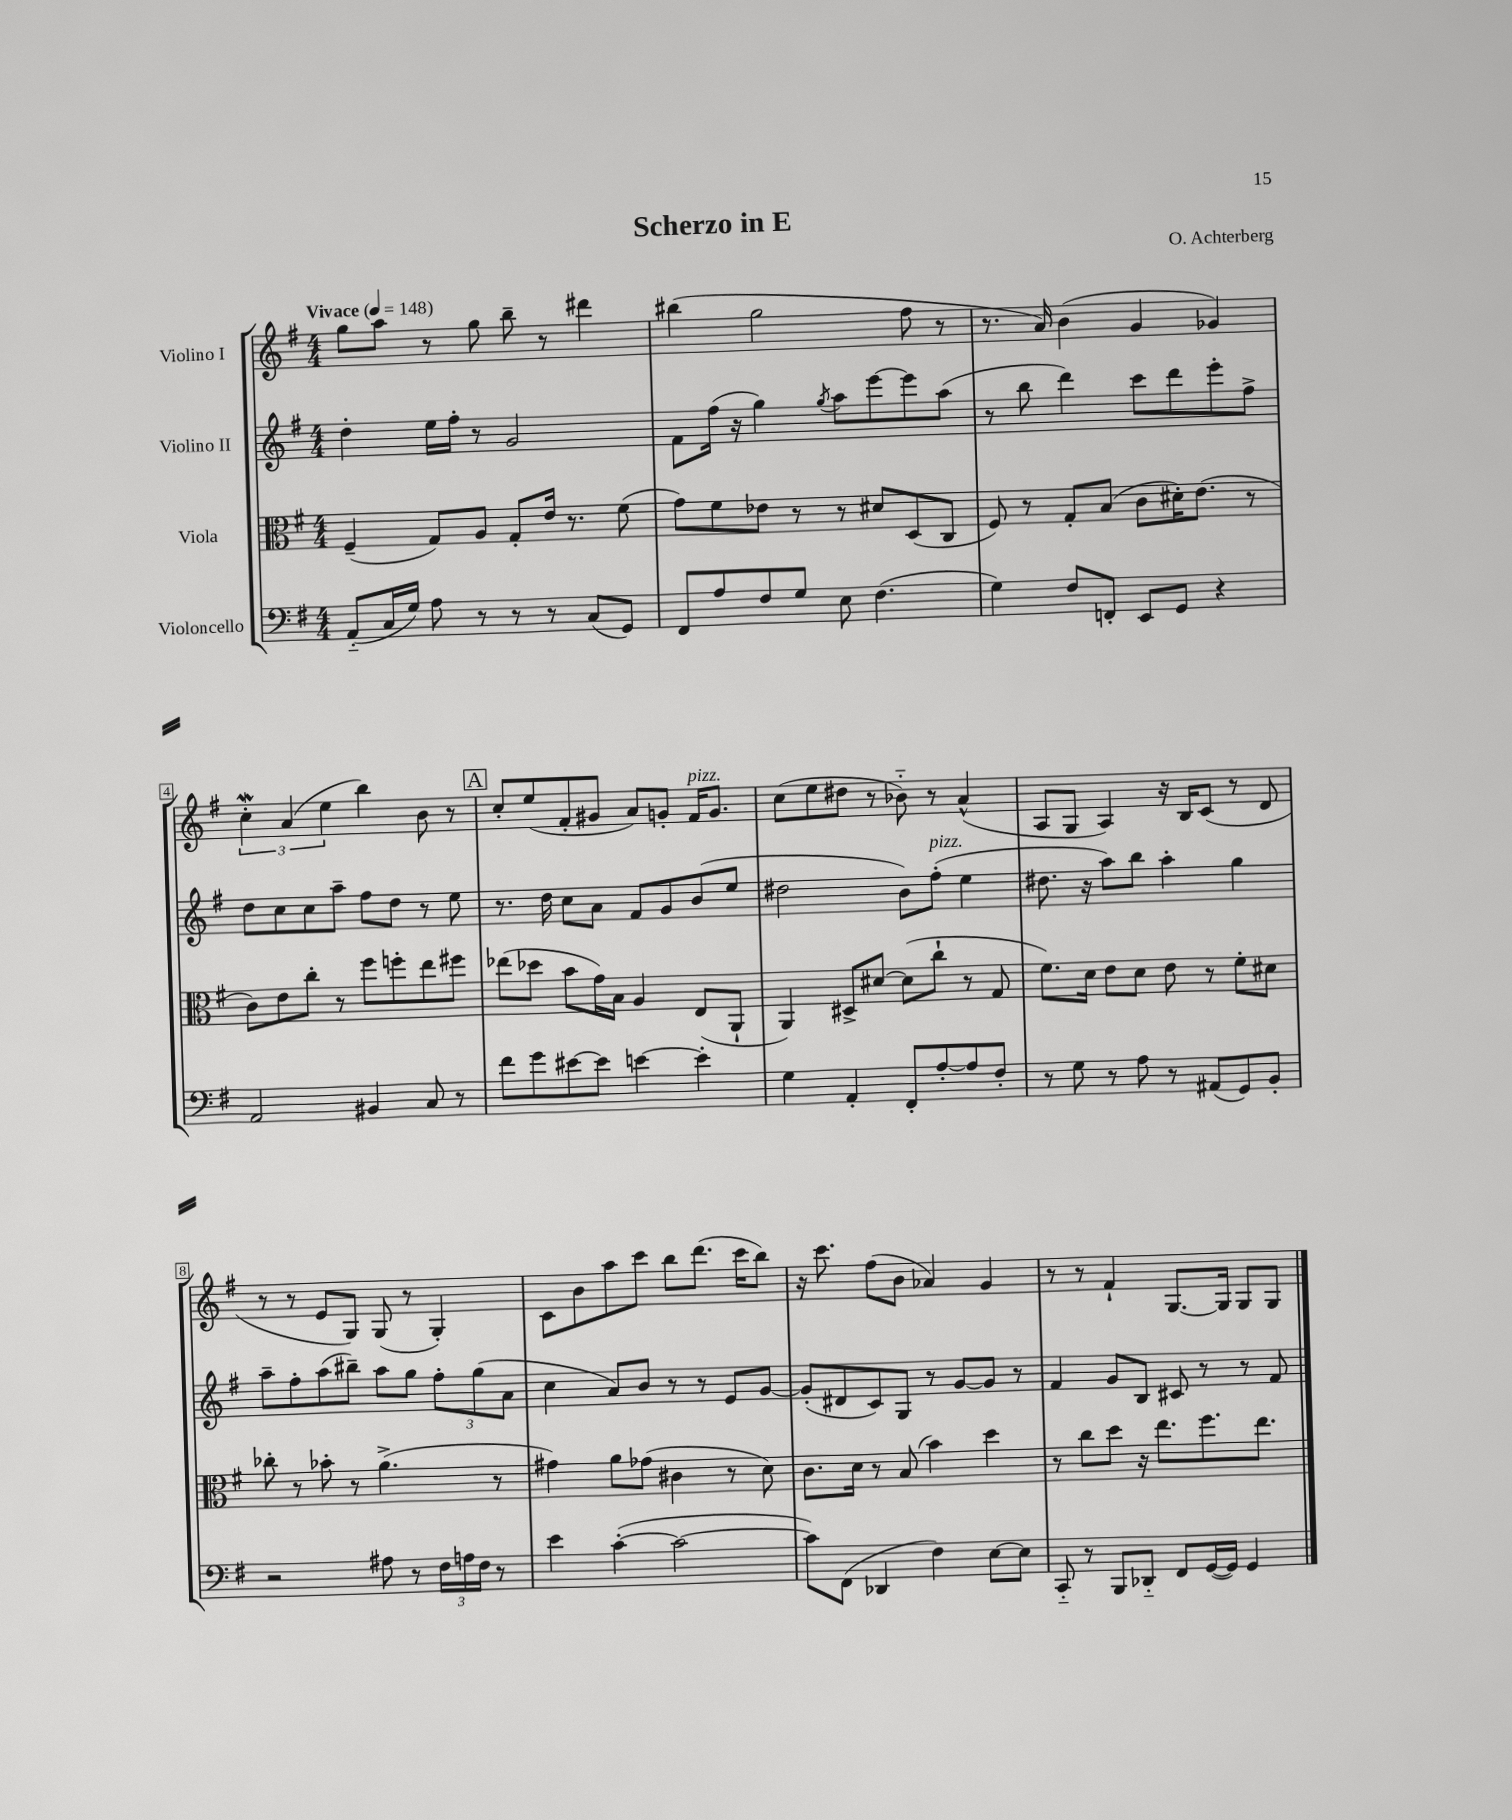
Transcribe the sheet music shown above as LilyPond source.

\header { title = "Scherzo in E" composer = "O. Achterberg" }
<<
\new StaffGroup <<
\new Staff = "s0" \with { instrumentName = "Violino I" } {
    \clef treble \key g \major \numericTimeSignature \time 4/4 \tempo "Vivace" 4 = 148
    g''8 a''8 r8 g''8 b''8-- r8 dis'''4 |
    bis''4( g''2 fis''8 r8 |
    r8. a'16) b'4( g'4 ges'4) |
    \tuplet 3/2 { c''4-.\mordent a'4( e''4 } b''4) b'8 r8 |
    \mark \markup { \box "A" } c''8-. e''8( fis'8-. gis'8 a'8) g'8-. fis'16^\markup { \italic "pizz." } g'8. |
    c''8( e''8 dis''8 r8 bes'8-_) r8 a'4-^( |
    a8 g8 a4) r16 b16 c'8( r8 d'8 |
    r8 r8 e'8 g8) g8( r8 g4-.) |
    c'8 b'8 a''8 c'''8 b''8 d'''8.( c'''16 b''8) |
    r16 c'''8. fis''8( b'8 aes'4) g'4 |
    r8 r8 fis'4-! g8.~ g16 g8 g8 \bar "|." |
}
\new Staff = "s1" \with { instrumentName = "Violino II" } {
    \clef treble \key g \major \numericTimeSignature \time 4/4
    d''4-. e''16 fis''16-. r8 g'2 |
    fis'8 fis''16( r16 g''4) \acciaccatura { g''8 } a''8 e'''8~ e'''8 a''8( |
    r8 b''8 d'''4) c'''8 d'''8 e'''8-. fis''8-> |
    d''8 c''8 c''8 a''8-- fis''8 d''8 r8 e''8 |
    \mark \markup { \box "A" } r8. d''16 c''8 a'8 fis'8 g'8 b'8( e''8 |
    dis''2 b'8) fis''8-.^\markup { \italic "pizz." }( e''4 |
    dis''8. r16 a''8) b''8 a''4-. g''4 |
    a''8-- fis''8-. a''8( bis''8--) a''8 g''8 \tuplet 3/2 { fis''8-. g''8( a'8 } |
    c''4 a'8) b'8 r8 r8 e'8 g'8~ |
    g'8-.( dis'8 c'8) g8 r8 g'8~ g'8 r8 |
    fis'4 g'8 b8 cis'8 r8 r8 fis'8 \bar "|." |
}
\new Staff = "s2" \with { instrumentName = "Viola" } {
    \clef alto \key g \major \numericTimeSignature \time 4/4
    fis4--( g8) a8 g8-. e'16 r8. fis'8( |
    g'8) fis'8 ees'8 r8 r8 dis'8 d8( c8 |
    fis8) r8 g8-. b8( c'8 dis'16-.) e'8.( r8 |
    c'8) e'8 c''8-. r8 fis''8 f''8-. e''8 fis''8 |
    \mark \markup { \box "A" } ees''8( des''8 b'8 g'16) b16 a4 e8( a,8-! |
    a,4) dis8-> dis'8~ dis'8( c''8-! r8 g8 |
    fis'8.) d'16 e'8 d'8 e'8 r8 fis'8-. dis'8 |
    ces''8-. r8 bes'8-. r8 a'4.->( r8 |
    gis'4) a'8 ges'8( cis'4 r8 d'8) |
    c'8. d'16 r8 b8( b'4) d''4 |
    r8 c''8 d''8 r16 e''8. fis''8. e''8. \bar "|." |
}
\new Staff = "s3" \with { instrumentName = "Violoncello" } {
    \clef bass \key g \major \numericTimeSignature \time 4/4
    a,8-_( c16 g16) a8 r8 r8 r8 c8( g,8) |
    fis,8 a8 fis8 g8 e8 fis4.( |
    g4) fis8 f,8-. e,8 g,8 r4 |
    a,2 bis,4 c8 r8 |
    \mark \markup { \box "A" } fis'8 g'8 eis'8~ eis'8 e'4~ e'4-. |
    g4 a,4-. fis,8-. a8~-. a8 fis8-. |
    r8 g8 r8 a8 r8 ais,8( g,8) b,8-. |
    r2 ais8 r8 \tuplet 3/2 { fis16 a16 fis16 } r8 |
    e'4 c'4~-.( c'2~ |
    c'8) fis,8( des,4 fis4) e8~ e8 |
    c,8-_ r8 b,,8 des,8-_ fis,8 g,16~( g,16) g,4 \bar "|." |
}
>>
>>
\layout { \context { \Score \override BarNumber.stencil = #(make-stencil-boxer 0.1 0.3 ly:text-interface::print) } }
